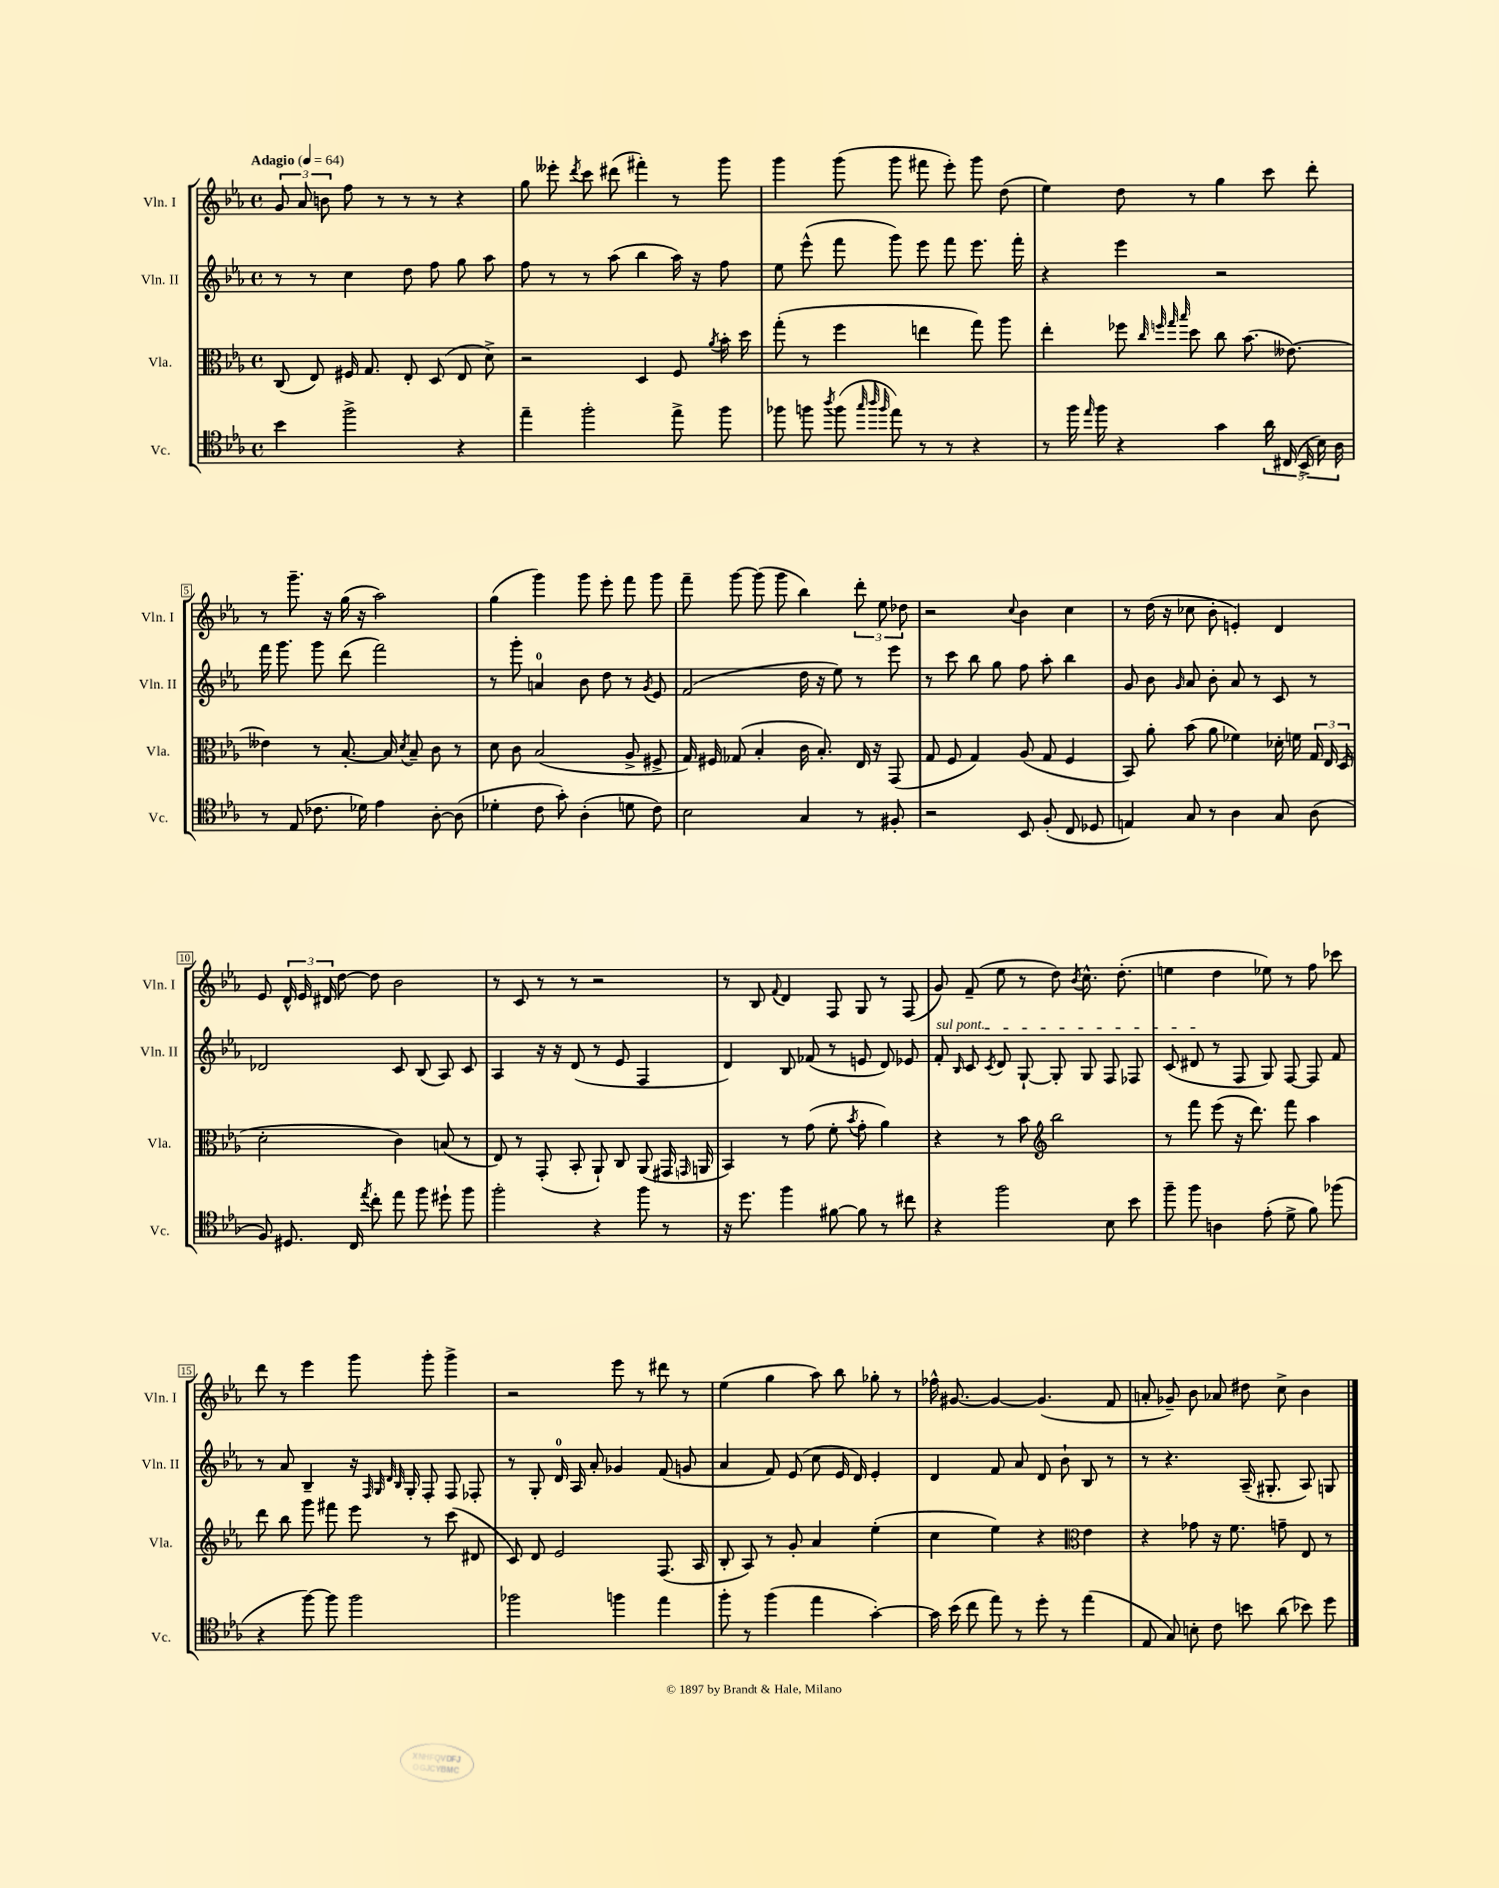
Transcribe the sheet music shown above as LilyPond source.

<<
\new StaffGroup <<
\new Staff = "s0" \with { instrumentName = "Vln. I" shortInstrumentName = "Vln. I" } {
    \clef treble \key ees \major \defaultTimeSignature \time 4/4 \tempo "Adagio" 4 = 64
    \autoBeamOff \tuplet 3/2 { g'8 aes'8 b'8 } f''8 r8 r8 r8 r4 |
    g''8 eeses'''8-. \acciaccatura { d'''8 } c'''8 dis'''8( fis'''4-.) r8 g'''8 |
    g'''4 g'''8( g'''8 fis'''8 ees'''8-.) g'''8 d''8( |
    ees''4) d''8 r8 g''4 c'''8 d'''8-. |
    r8 g'''8.-- r16 g''16( r16 aes''2) |
    g''4( g'''4) g'''8 ees'''8-. f'''8 g'''8 |
    f'''8-- g'''8~ g'''8( g'''8 bes''4) \tuplet 3/2 { d'''8-. ees''8 des''8 } |
    r2 \appoggiatura { c''8 } bes'4 c''4 |
    r8 d''16( r16 ces''8 bes'8-. e'4-.) d'4 |
    ees'8 \tuplet 3/2 { d'16-^ ees'16 dis'16 } d''8~ d''8 bes'2 |
    r8 c'8 r8 r8 r2 |
    r8 bes8 \appoggiatura { f'8 } d'4 f8 g8 r8 f8( |
    g'8) f'8--( ees''8 r8 d''8) \acciaccatura { bes'8 } c''8.-^ d''8.-.( |
    e''4 d''4 ees''8) r8 f''8 ces'''8 |
    d'''8 r8 ees'''4 g'''8 g'''8-. g'''4-> |
    r2 ees'''8 r8 dis'''8 r8 |
    ees''4( g''4 aes''8) bes''8 ges''8-. r8 |
    fes''16-^ gis'8.~ gis'4~ gis'4.( f'8 |
    a'8-. ges'8--) bes'8 aes'8 dis''8 c''8-> bes'4 \bar "|." |
}
\new Staff = "s1" \with { instrumentName = "Vln. II" shortInstrumentName = "Vln. II" } {
    \clef treble \key ees \major \defaultTimeSignature \time 4/4
    \autoBeamOff r8 r8 c''4 d''8 f''8 g''8 aes''8 |
    f''8 r8 r8 aes''8( bes''4 aes''16) r16 f''8 |
    ees''8 ees'''8-^( f'''8 g'''8) ees'''8 f'''8 ees'''8. f'''16-. |
    r4 ees'''4 r2 |
    f'''16 g'''8. g'''8 d'''8( f'''2) |
    r8 g'''8-. a'4-0 bes'8 d''8 r8 \acciaccatura { g'8 } ees'8 |
    f'2( d''16 r16 ees''8) r8 ees'''8 |
    r8 c'''8 bes''8 g''8 f''8 aes''8-. bes''4 |
    g'8 bes'8 \grace { g'16 } aes'8 bes'8-. aes'8 r8 c'8 r8 |
    des'2 c'8 bes8( aes8) c'8 |
    aes4 r16 r16 d'8( r8 ees'8 f4 |
    d'4) bes8 fes'8( r8 e'8 d'8) ees'8 |
    \once \override TextSpanner.bound-details.left.text = \markup { \italic "sul pont." } f'8-.\startTextSpan \grace { bes16 } c'8 \acciaccatura { c'8 } d'8 g8~-! g8-. g8 f8 fes8 |
    c'8( dis'8\stopTextSpan r8 f8 g8) f8~ f8 f'8 |
    r8 aes'8 bes4-- r16 \grace { f32 g32 d'32 bes32 } g16-. f8-. f8 fes8-. |
    r8 g8-. d'16-0 aes16 aes'8-. ges'4 f'8( g'8 |
    aes'4 f'8) ees'8( c''8 ees'16 d'16) ees'4-. |
    d'4 f'8 aes'8 d'8 bes'8-! bes8 r8 |
    r8 r4. aes16--( gis8.-. aes8) g8 \bar "|." |
}
\new Staff = "s2" \with { instrumentName = "Vla." shortInstrumentName = "Vla." } {
    \clef alto \key ees \major \defaultTimeSignature \time 4/4
    \autoBeamOff c8( ees8) fis16 g8. ees8-. d8( ees8 d'8->) |
    r2 d4 f8 \acciaccatura { aes'8 } bes'16-. d''16 |
    g''8-.( r8 f''4 e''4 g''8) aes''8 |
    ees''4-. fes''8 \grace { c''32 f''32 g''32 bes''32 } d''8 c''8 bes'8.( eeses'8.~) |
    eeses'4 r8 bes8.~-. bes16 \acciaccatura { d'8 } bes8-- c'8 r8 |
    d'8 c'8 bes2( aes8-> fis8-> |
    g16) fis16 ges8( bes4-. c'16 bes8.-.) ees16 r16 g,8( |
    g8 f8 g4) aes8( g8 f4 |
    bes,8) aes'8-. bes'8( aes'8 fes'4) des'16-. f'16 \tuplet 3/2 { g16 ees16 d16( } |
    d'2-. c'4) b8( r8 |
    ees8) r8 g,8-.( bes,8-. aes,8-!) c8 aes,8( gis,16 \grace { g,16 } a,16 |
    bes,4) r8 g'8( f'8-. \acciaccatura { bes'8 } g'8-. aes'4) |
    r4 r8 bes'8 \clef treble bes''2 |
    r8 f'''8 ees'''8( r16 d'''8.) f'''8 aes''4 |
    d'''8 bes''8 g'''8 fis'''8 ees'''8 r8 c'''8( dis'8 |
    c'8) d'8 ees'2 f8.( aes16 |
    bes8-. aes8) r8 g'8-. aes'4 ees''4-.( |
    c''4 ees''4) r4 \clef alto ees'4 |
    r4 ges'8 r16 f'8. g'8-- ees8 r8 \bar "|." |
}
\new Staff = "s3" \with { instrumentName = "Vc." shortInstrumentName = "Vc." } {
    \clef tenor \key ees \major \defaultTimeSignature \time 4/4
    \autoBeamOff bes'4 f''2-> r4 |
    ees''4-- f''2-. ees''8-> f''8 |
    fes''8 f''8 \acciaccatura { aes''8 } f''8( \grace { g''32 aes''32 f''32 } ees''8) r8 r8 r4 |
    r8 f''16 \grace { ees''16 } f''16 r4 g'4 \tuplet 5/4 { aes'16 cis16( bes,16-> bes16) aes16 } |
    r8 ees8( ces'8. des'16) ees'4 aes8~-. aes8( |
    des'4-. c'8 g'8-.) aes4-.( d'8 c'8) |
    bes2 g4 r8 fis8-. |
    r2 bes,8 f8-.( c8 des8 |
    e4) g8 r8 aes4 g8 aes8( |
    f8) dis8. c16 \acciaccatura { ees''8 } c''8-. ees''8 f''8 dis''8-! f''8 |
    f''2-. r4 f''8 r8 |
    r16 d''8. f''4 fis'8~ fis'8 r8 cis''8 |
    r4 f''2 bes8 bes'8 |
    f''8-- f''8 a4 ees'8-.( d'8-> f'8) fes''8( |
    r4 f''8~) f''8 f''2 |
    fes''2 f''4 ees''4 |
    f''8-. r8 f''4( ees''4 g'4~-.) |
    g'16 bes'16( c''8 ees''8) r8 d''8-. r8 ees''4( |
    ees8 g8) b8-. c'8 b'8 aes'8( bes'8) d''8 \bar "|." |
}
>>
>>
\layout { \context { \Score \override BarNumber.stencil = #(make-stencil-boxer 0.1 0.3 ly:text-interface::print) } }
